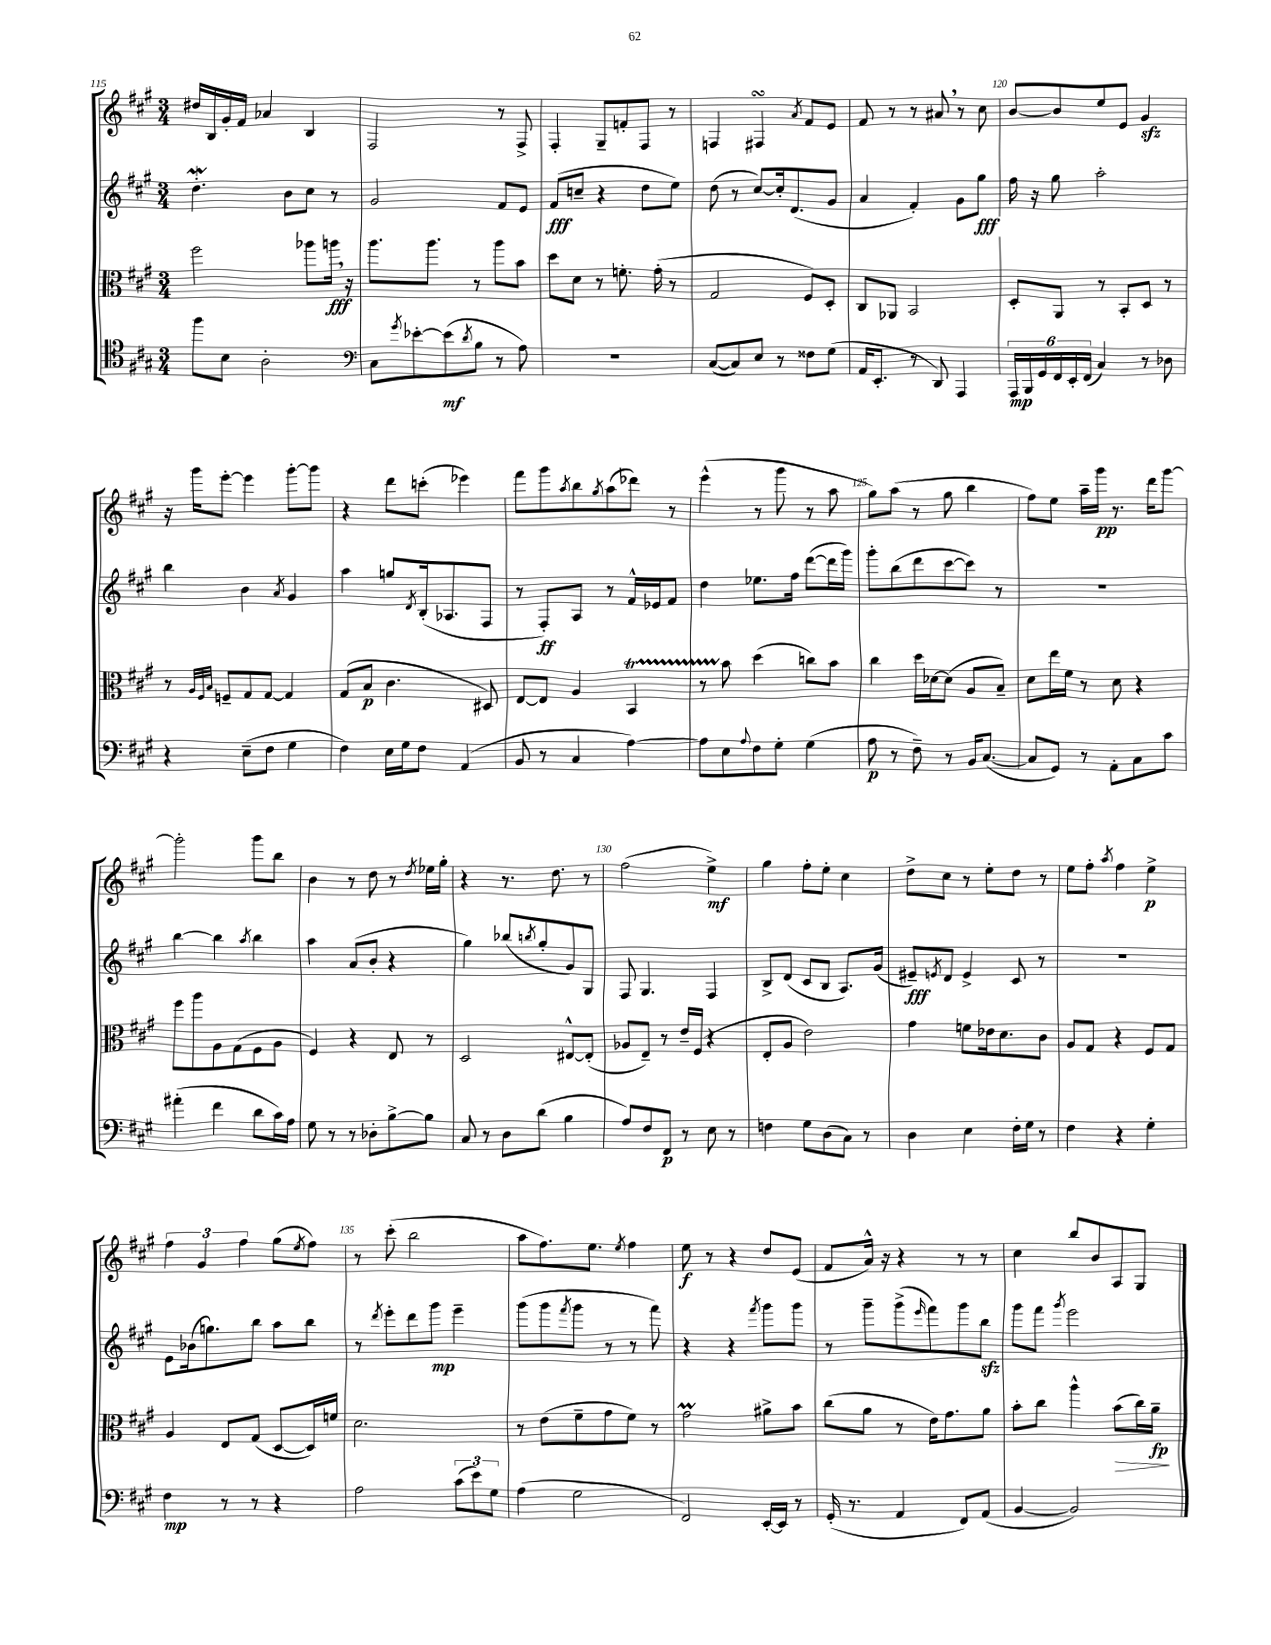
<<
\new StaffGroup <<
\new Staff = "s0" {
    \clef treble \key a \major \numericTimeSignature \time 3/4
    dis''16 b16 gis'16-. fis'16 aes'4 b4 |
    fis2 r8 fis8-> |
    fis4-. gis8-- f'8-. fis8 r8 |
    f4 fis4\turn \acciaccatura { a'8 } fis'8 e'8 |
    fis'8 r8 r8 ais'8 \breathe r8 cis''8 |
    b'8~ b'8 e''8 e'8 gis'4\sfz |
    r16 gis'''16 e'''8~-. e'''4 gis'''8~-. gis'''8 |
    r4 d'''8 c'''8-.( ees'''4) |
    fis'''8 gis'''8 \acciaccatura { a''8 } b''8 \acciaccatura { gis''8 } a''8( des'''8) r8 |
    e'''4-^( r8 gis'''8 r8 a''8 |
    gis''8) a''8( r8 gis''8 b''4 |
    fis''8) e''8 a''16-- gis'''16\pp r8. d'''16 gis'''8~ |
    gis'''2-. gis'''8 b''8 |
    b'4 r8 d''8 r8 \acciaccatura { d''8 } ees''16 gis''16-. |
    r4 r8. d''8. r8 |
    fis''2( e''4->\mf) |
    gis''4 fis''8-. e''8-. cis''4 |
    d''8-> cis''8 r8 e''8-. d''8 r8 |
    e''8 fis''8-. \acciaccatura { a''8 } fis''4 e''4->\p |
    \tuplet 3/2 { fis''4 gis'4 fis''4 } gis''8( \acciaccatura { e''8 } fis''8) |
    r8 cis'''8-.( b''2 |
    a''8 fis''8.) e''8. \acciaccatura { e''8 } fis''4 |
    e''8\f r8 r4 d''8 e'8( |
    fis'8 a'16-^) r16 r4 r8 r8 |
    cis''4 b''8 b'8 a8 gis8 \bar "|." |
}
\new Staff = "s1" {
    \clef treble \key a \major \numericTimeSignature \time 3/4
    d''4.-.\mordent b'8 cis''8 r8 |
    gis'2 fis'8 e'8 |
    fis'8\fff( c''8-- r4 d''8 e''8) |
    d''8( r8 cis''8~) cis''16-. d'8.( gis'8 |
    a'4 fis'4-.) gis'8 gis''8\fff |
    fis''16 r16 gis''8 a''2-. |
    b''4 b'4 \acciaccatura { a'8 } gis'4 |
    a''4 g''8 \acciaccatura { d'8 } b16-.( aes8. fis8 |
    r8 fis8-.\ff) a8 r8 fis'16-^ ees'16 fis'8 |
    d''4 ees''8. fis''16 d'''8~( d'''16 gis'''16) |
    gis'''8-. b''8( d'''8 cis'''8~ cis'''8) r8 |
    R2. |
    b''4~ b''4 \acciaccatura { a''8 } b''4 |
    a''4 a'8( b'8-. r4 |
    gis''4) bes''8( \acciaccatura { b''8 } gis''8-. gis'8) gis8 |
    fis8 gis4. fis4 |
    b8-> d'8( cis'8 b8 a8.) gis'16( |
    eis'8--\fff) \acciaccatura { e'8 } d'8 e'4-> cis'8 r8 |
    R2. |
    e'8 bes'16( g''8.) b''8 a''8 b''8 |
    r8 \acciaccatura { d'''8 } e'''8-. d'''8 gis'''8\mp e'''4-- |
    gis'''8( gis'''8 \acciaccatura { fis'''8 } gis'''8 r8 r8 fis'''8) |
    r4 r4 \acciaccatura { fis'''8 } gis'''8 gis'''8 |
    r8 gis'''8-- gis'''8->( \grace { e'''16 } fis'''8) gis'''8 b''8\sfz |
    gis'''8 fis'''8 \acciaccatura { gis'''8 } e'''2 \bar "|." |
}
\new Staff = "s2" {
    \clef alto \key a \major \numericTimeSignature \time 3/4
    fis''2 aes''8 a''16\fff \breathe r16 |
    a''8. a''8. r8 a''8 b'8 |
    d''8 d'8 r8 f'8.-. gis'16-.( r8 |
    gis2 fis8) d8-. |
    cis8 aes,8 b,2 |
    d8-. a,8 r8 b,8-. d8 r8 |
    r8 \grace { a32 fis32 b32 } f8-- gis8 gis8~ gis4 |
    gis8( b8\p cis'4. dis8) |
    e8~ e8 a4 b,4\startTrillSpan |
    r8 b'8\stopTrillSpan d''4( c''8) b'8 |
    cis''4 d''16 des'16~ des'8( a8 b8--) |
    d'8 e''16 fis'16 r8 d'8 r4 |
    fis''8 a''8 a8 gis8( fis8 a8 |
    fis4) r4 e8 r8 |
    d2 eis8~-^ eis8-.( |
    aes8 e8--) r8 e'16-- fis16( r4 |
    e8-. a8 e'2) |
    gis'4 f'8 ees'16 d'8. cis'8 |
    a8 gis8 r4 fis8 gis8 |
    a4 e8 gis8( d8~ d16) f'16 |
    d'2. |
    r8 e'8( fis'8-- gis'8 fis'8) r8 |
    gis'2\prall ais'8-> b'8 |
    cis''8( a'8 r8 e'16) gis'8. a'8 |
    b'8-. cis''8 a''4-^ b'8\>( cis''16) a'16--\fp\! \bar "|." |
}
\new Staff = "s3" {
    \clef tenor \key a \major \numericTimeSignature \time 3/4
    fis''8 b8 a2-. |
    \clef bass cis8 \acciaccatura { gis'8 } ees'8~-. ees'8\mf( \acciaccatura { d'8 } b8 r8 a8) |
    R2. |
    cis8~( cis8) e8 r8 fisis8 gis8( |
    a,16 e,8.-. r8 d,8) a,,4 |
    \tuplet 6/4 { a,,16\mp b,,16 gis,16 fis,16 e,16-. fis,16( } cis4) r8 des8 |
    r4 e8--( fis8 gis4 |
    fis4) e16 gis16 fis8 a,4( |
    b,8 r8 cis4 a4~) |
    a8 e8 \appoggiatura { a8 } fis8 gis8-. gis4( |
    a8\p r8 fis8--) r8 b,16 cis8.~( |
    cis8 gis,8) r8 a,8-. cis8 cis'8 |
    ais'4-.( fis'4 d'8 cis'16) a16 |
    gis8 r8 r8 des8-. b8~-> b8 |
    cis8 r8 d8 d'8( b4 |
    a8) fis8 fis,8\p r8 e8 r8 |
    f4 gis8 d8( cis8) r8 |
    d4 e4 fis16-. gis16 r8 |
    fis4 r4 gis4-. |
    fis4\mp r8 r8 r4 |
    a2 \tuplet 3/2 { cis'8( e'8) gis8 } |
    a4( gis2 |
    fis,2) e,16~-. e,16 r8 |
    gis,16-.( r8. a,4 fis,8) a,8( |
    b,4~ b,2) \bar "|." |
}
>>
>>
\layout { \context { \Score currentBarNumber = #115 \override BarNumber.break-visibility = ##(#f #t #t) barNumberVisibility = #(every-nth-bar-number-visible 5) } }
